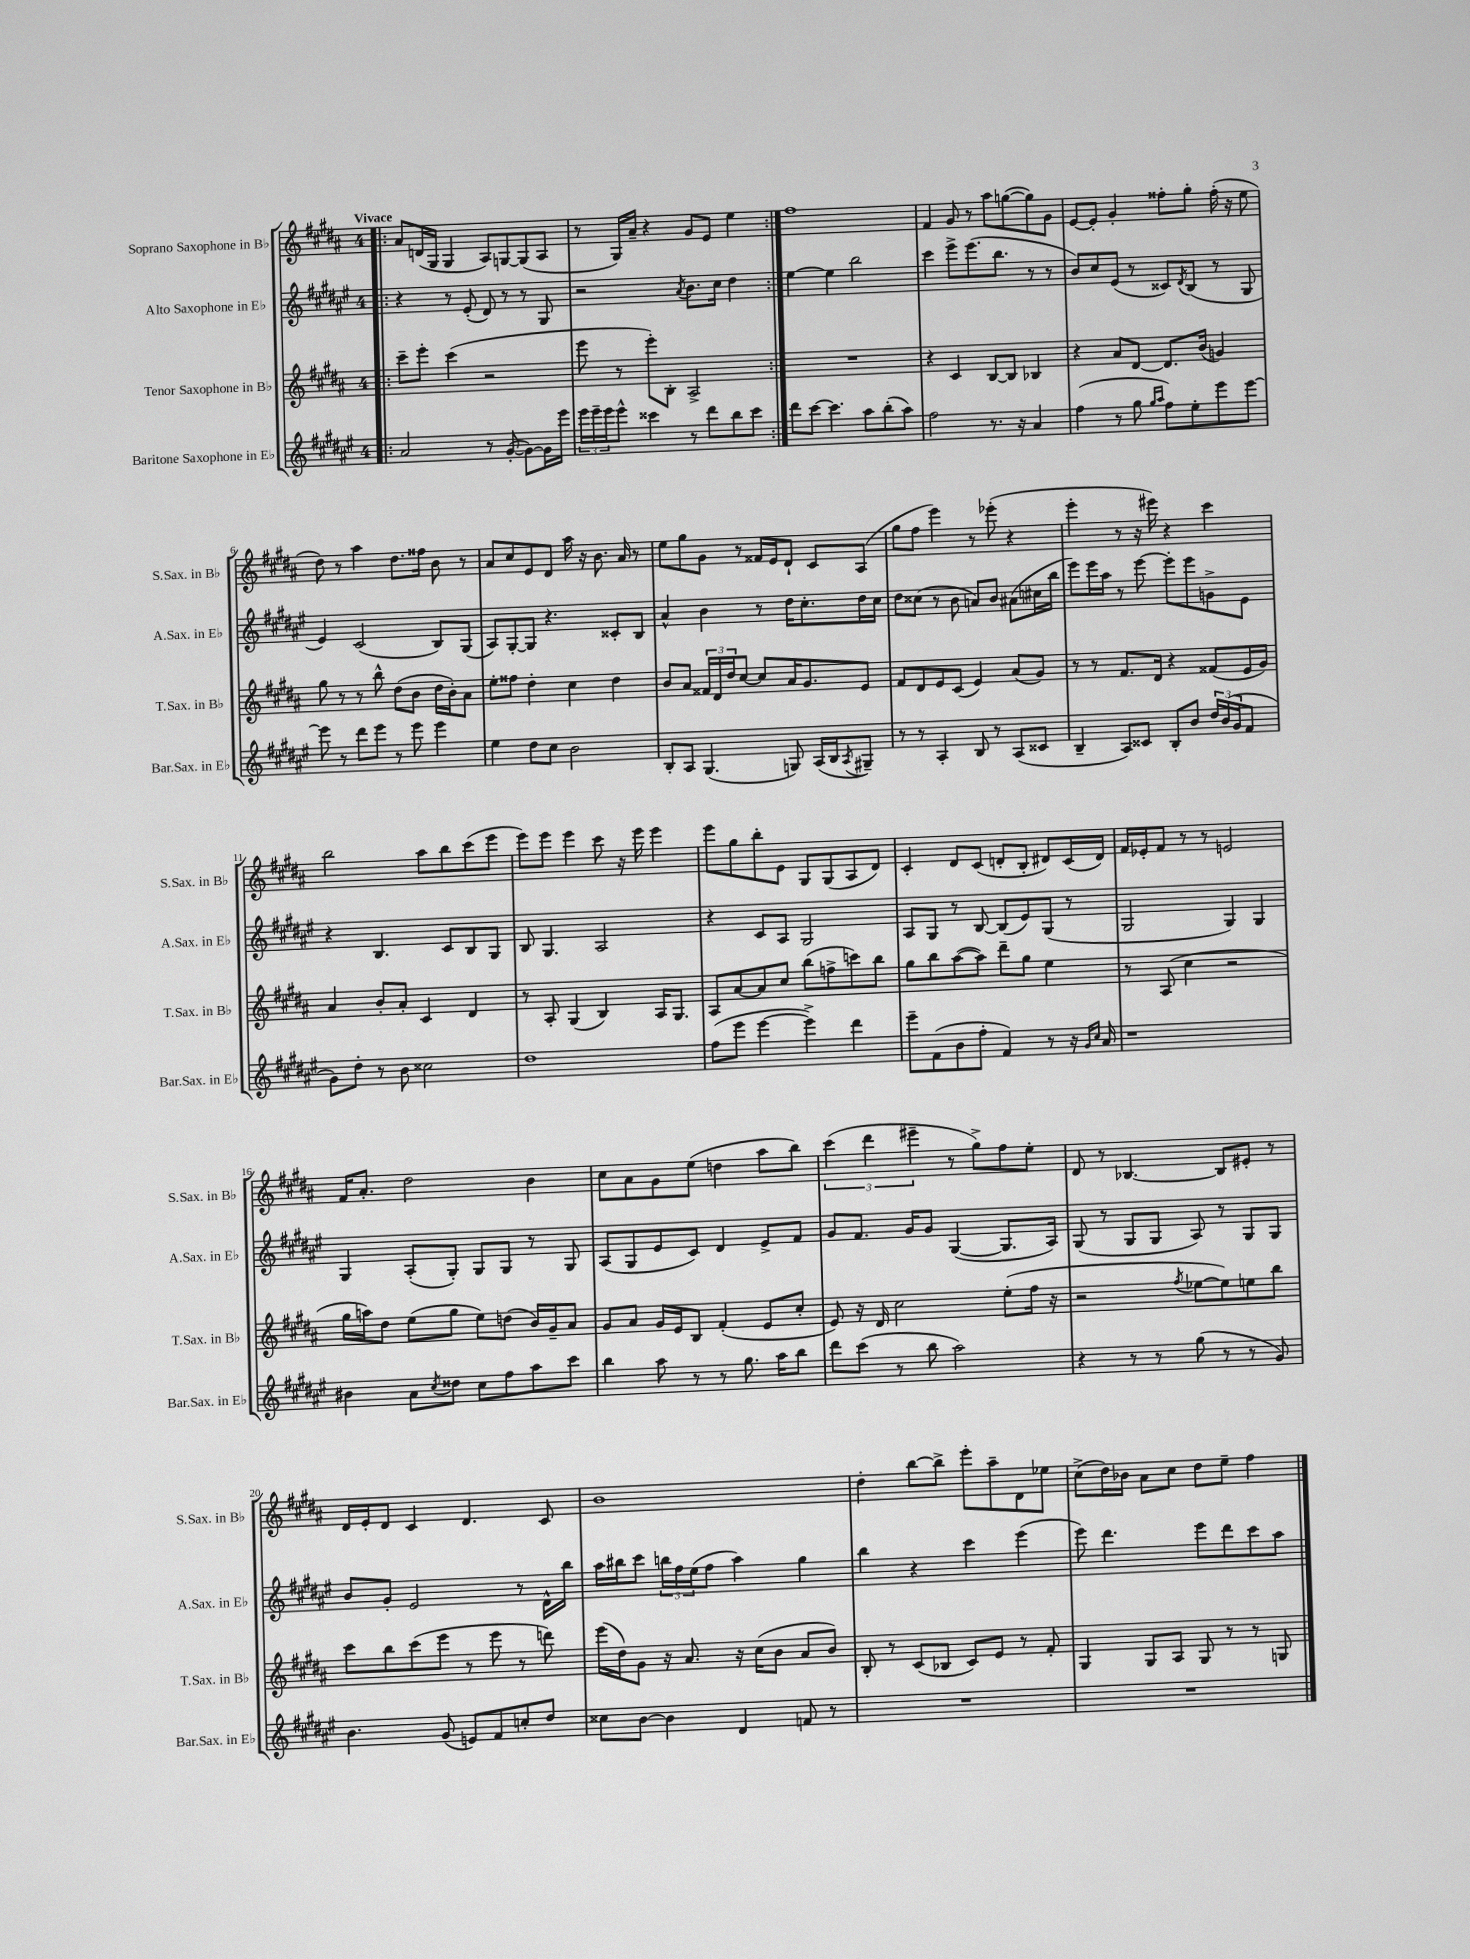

**kern	**kern	**kern	**kern
*staff4	*staff3	*staff2	*staff1
*clefG2	*clefG2	*clefG2	*clefG2
*k[f#c#g#d#a#e#]	*k[f#c#g#d#a#]	*k[f#c#g#d#a#e#]	*k[f#c#g#d#a#]
*M4/4	*M4/4	*M4/4	*M4/4
=!|:	=!|:	=!|:	=!|:
2a#	8ccc#~	4r	8a#
.	8eee'	.	(16d
.	.	.	16G#
.	(4ccc#	8r	4G#
.	.	(8e#'	.
8r	2r	8d#)	8A#)
([8g#'	.	8r	[8G
8g#_)	.	8r	(8G]
16g#]	.	8G#	8A#
16eee#	.	.	.
=	=	=	=
24eee#	8eee	2r	8r
24eee#~	.	.	.
24eee#	.	.	.
8eee#^^	8r	.	16G#)
.	.	.	16a#~
4ccc##	8eee')	.	4r
.	8B'	.	.
.	.	8qa#	.
8r	2A#^	8.b	8g#
8ddd#	.	.	8e
.	.	16cc#	.
8bb	.	4dd#	4ee
8ccc##	.	.	.
=:|!	=:|!	=:|!	=:|!
8ddd#	1r	[4ee#	1ff#
[8ccc#	.	.	.
4.ccc#]	.	4ee#]	.
.	.	2bb	.
8aa#	.	.	.
(8bb'	.	.	.
8aa#)	.	.	.
=	=	=	=
2ff#	4r	4ccc#	4f#
.	4c#	8eee#^	8g#
.	.	(8.eee#	8r
8.r	[8B	.	8aa#
.	.	8.bb	.
.	8B]	.	([8gg
16r	.	.	.
4a#	4B-	8r	8gg])
.	.	8r	8g#
=	=	=	=
(4ff#	4r	8b)	[8e
.	.	8cc#	8e']
8r	8a#	(8e#	4g#'
8gg#	[8d#	8r	.
16qqgg#	.	.	.
16qqaa#	.	.	.
8ff#)	8.d#]	8c##)	8ff##'
.	.	8qd#	.
8ee#'	.	(8B	8gg#'
.	(16b	.	.
8eee#	4g)	8r	(16ff##'
.	.	.	16r
[8eee#	.	8G#	8ee
=	=	=	=
8eee#]	8gg#	4e#)	8dd#)
8r	8r	.	8r
8ddd#	8r	(2c#	4aa#
8eee#	8bb^^	.	.
8r	(8dd#	.	8.dd#
8eee#	8b	.	.
.	.	.	16ff##
4eee#	16dd#	8B)	8b
.	16b')	.	.
.	8a#	(8G#	8r
=	=	=	=
4ee#	8ee'	8A#)	8a#
.	8ff##	[8G#'	8cc#
8dd#	4dd#'	8G#]	8e
8cc#	.	4.r	8d#
2b	4cc#	.	16aa#
.	.	.	16r
.	.	.	8.b
.	4dd#	8c##'	.
.	.	.	16a#
.	.	8B	8r
=	=	=	=
8B'	8b	4a#^^	8ee
8A#	8a#	.	8gg#
(4.G#	24f##	4b	8g#
.	24d#	.	.
.	24dd#	.	.
.	[8cc#	.	8r
.	8cc#]	8r	16f##
.	.	.	16e
8G)	16a#	16dd#	8d#`
.	8.g#	8.cc#'	.
(16A#	.	.	8c#
16B	.	.	.
8qA#	.	.	.
8G#~)	8e	16dd#	(8A#
.	.	16cc#	.
=	=	=	=
8r	8f#	8dd#	8gg#
8r	8d#	(8cc##	8ff#
4A#'	8e	8r	4eee)
.	(8c#	8b	.
8B	4e)	8a)	8r
8r	.	8b	(8eee-'
(8A#	(8a#	(8a#	4r
8c##	8g#)	16cc#	.
.	.	16bb	.
=	=	=	=
4B~	8r	8eee#)	4eee'
.	8r	16eee#	.
.	.	16aa#	.
8A#)	8.f#	8r	8r
8c##	.	[8eee#	16r
.	16d#	.	16eee#)
8B'	4r	8eee#']	4r
8b	.	8eee#	.
24dd#	(8f##	8g^	4ccc#
(24b	.	.	.
24g#	.	.	.
8f#	16e	8e#	.
.	16g#)	.	.
=	=	=	=
8g#)	4a#	4r	2bb
8dd#'	.	.	.
8r	8b'	4.B	.
8b	8a#'	.	.
2cc##	4c#	.	8aa#
.	.	8c#	8bb
.	4d#	8B	(8ccc#
.	.	8G#	8eee
=	=	=	=
1dd#	8r	8B	8eee)
.	8A#'	4.G#	8eee
.	(4G#	.	4eee
.	4B)	2A#	8ccc#
.	.	.	16r
.	.	.	16eee
.	16A#	.	4eee
.	8.G#	.	.
=	=	=	=
(8ff#	8A#	4r	8eee
8eee#	[8a#	.	8gg#
[4eee#	8a#]	8c#	8bb'
.	8cc#	8A#	8e
4eee#^])	(8bb	2G#	8G#
.	8ff^	.	(8G#
4ddd#	8ccc)	.	8A#
.	8bb	.	8d#)
=	=	=	=
8eee#~	8gg#	8A#	4c#'
(8f#	8bb	8G#	.
8b	([8aa#	8r	8d#
8ff#'	8aa#])	[8B	(8c#
4f#)	8ddd#~	(8B]	8d'
.	8gg#	8e#)	8B'
8r	4ee	(8G#	8d#)
16r	.	8r	(16c#
16qqg#	.	.	.
16qqcc#	.	.	.
16a#	.	.	16d#)
=	=	=	=
1r	8r	2G#	16f#
.	.	.	16e-'
.	(8A#	.	8f#
.	4cc#	.	8r
.	.	.	8r
.	2r	4G#)	2e
.	.	4G#	.
=	=	=	=
4b#	16gg#	4G#	16f#
.	16aa)	.	8.a#'
.	8dd#	.	.
8a#	(8ee	(8A#'	2dd#
8qcc#	.	.	.
8dd##	8gg#	8G#')	.
8cc#	8ee)	8G#	.
8ff#	(8dd	8G#	.
8aa#	16b)	8r	4b
.	16g#~	.	.
8ccc#	8a#	8G#	.
=	=	=	=
4bb	8g#	(8A#	8cc#
.	8a#	8G#	8a#
8aa#	16g#	8e#	8g#
.	16e	.	.
8r	8B	8c#)	(8ee
8r	(4f#'	4d#	4dd
8.gg#	.	.	.
.	8e	8e#^	8aa#
16aa#	.	.	.
8bb	8cc#'	8f#	8bb)
=	=	=	=
8ddd#	8e)	8g#	(6ccc#
(8ccc#	16r	8.f#	.
.	.	.	6ddd#
.	16d#	.	.
8r	2cc#	.	.
.	.	16g#	.
.	.	.	6eee#~
8bb	.	8g#	.
2aa#)	.	([4G#	8r
.	.	.	8gg#^)
.	(8ee'	8.G#]	8ff#
.	16ff#	.	8ee'
.	16r	16A#)	.
=	=	=	=
4r	2r	(8G#	8d#
.	.	8r	8r
8r	.	8G#	[4.B-
8r	.	8G#	.
.	8qff#	.	.
(8gg#	[8ee-	8A#)	.
8r	8ee-])	8r	8B-]
8r	8ee	8G#	8e#'
8g#)	8bb	8G#	8r
=	=	=	=
4.b	8ccc#	8b	16d#
.	.	.	16e'
.	8bb	8g#'	8d#
.	(8ccc#	2e#	4c#
(8g#	8eee	.	.
8e)	8r	.	4.d#
8f#	8eee	.	.
8cc'	8r	8r	.
8dd#	8ddd)	16d#^^	8c#
.	.	16bb	.
=	=	=	=
8cc##	(16eee	16aa#	1b
.	16dd#)	16bb#	.
[8b	8g#	8ccc#	.
4b]	16r	24bb	.
.	.	24ff#	.
.	8.a#	.	.
.	.	(24ee#	.
.	.	8ff#	.
4d#	16r	4aa#)	.
.	(16cc#	.	.
.	8b	.	.
8f	8a#	4gg#	.
8r	8b)	.	.
=	=	=	=
1r	8B'	4bb	4dd#'
.	8r	.	.
.	(8c#	4r	[8bb
.	8B-	.	8bb^]
.	8c#)	4ccc#	8eee'
.	8e	.	8aa#~
.	8r	(4eee#	8d#
.	8f#'	.	8ee-
=	=	=	=
1r	4G#	8eee#)	(8cc#^
.	.	4.ddd#	16dd#)
.	.	.	16b-
.	8G#	.	8a#
.	8A#	.	8cc#
.	8G#	8eee#	8dd#
.	8r	8ddd#	8ee~
.	8r	8ccc#	4ff#
.	8G	8aa#	.
==	==	==	==
*-	*-	*-	*-
